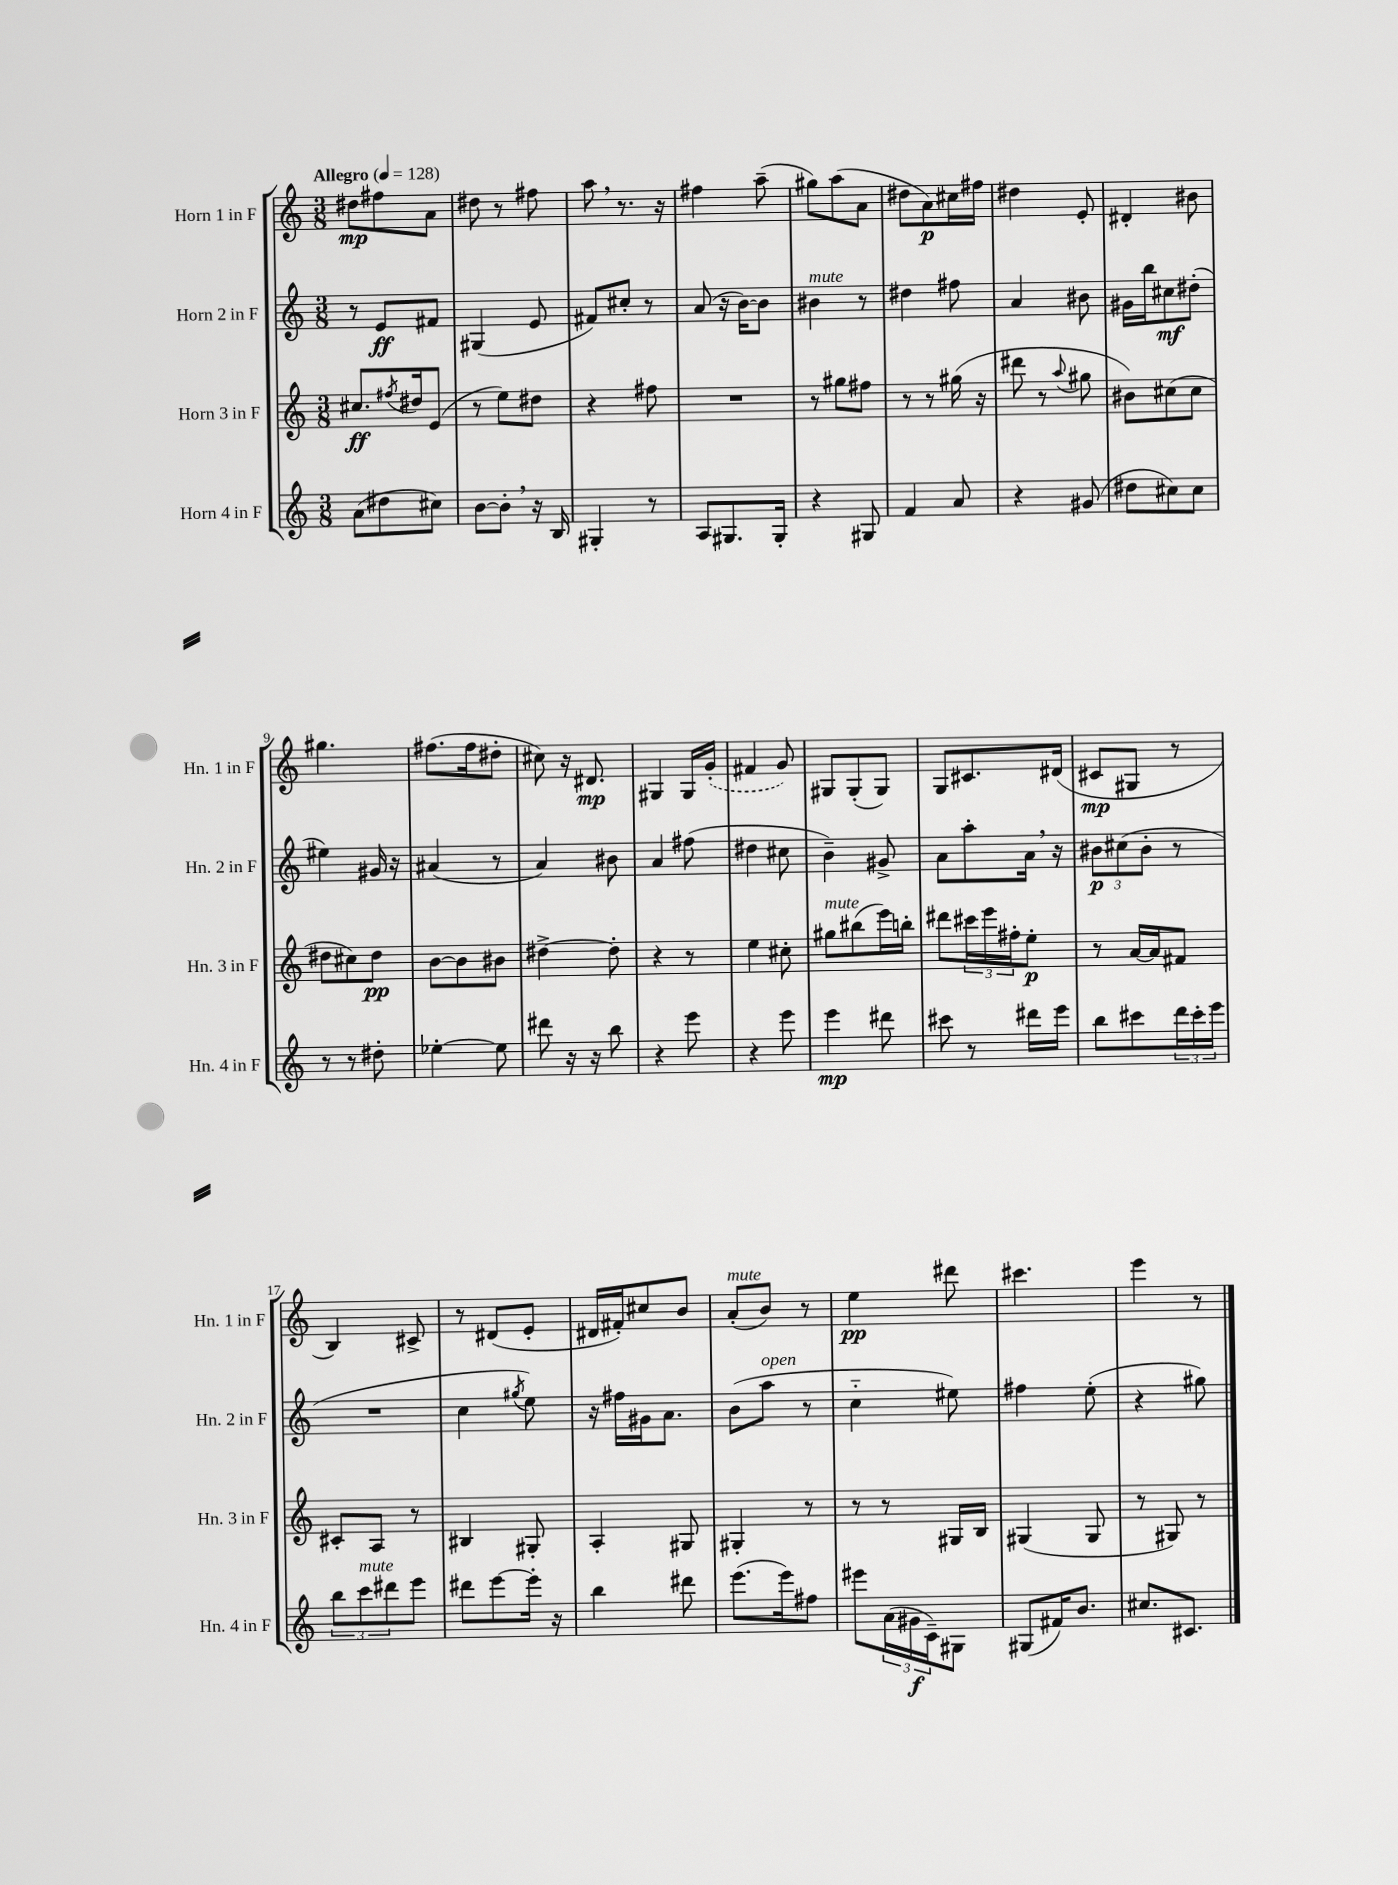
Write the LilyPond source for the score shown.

<<
\new StaffGroup <<
\new Staff = "s0" \with { instrumentName = "Horn 1 in F" shortInstrumentName = "Hn. 1 in F" } {
    \clef treble \key c \major \numericTimeSignature \time 3/8 \tempo "Allegro" 4 = 128
    dis''8\mp fis''8 a'8 |
    dis''8 r8 fis''8 |
    a''8 \breathe r8. r16 |
    fis''4 a''8--( |
    gis''8) a''8( a'8 |
    dis''8 a'8\p) cis''16 fis''16 |
    dis''4 e'8-. |
    dis'4-. bis'8 |
    gis''4. |
    fis''8.( fis''16 dis''8-. |
    cis''8) r16 dis'8.\mp |
    gis4 gis16 \once \slurDashed g'16-.( |
    fis'4 g'8) |
    gis8 gis8-.( gis8) |
    g8 cis'8. dis'16( |
    cis'8\mp gis8 r8 |
    b4) cis'8-> |
    r8 dis'8( e'8-. |
    dis'16 fis'16-.) cis''8 b'8 |
    a'8-.^\markup { \italic "mute" }( b'8) r8 |
    e''4\pp dis'''8 |
    cis'''4. |
    e'''4 r8 \bar "|." |
}
\new Staff = "s1" \with { instrumentName = "Horn 2 in F" shortInstrumentName = "Hn. 2 in F" } {
    \clef treble \key c \major \numericTimeSignature \time 3/8
    r8 e'8\ff fis'8 |
    gis4( e'8 |
    fis'8) cis''8-. r8 |
    a'8( r16 b'16~) b'8 |
    bis'4^\markup { \italic "mute" } r8 |
    dis''4 fis''8 |
    a'4 bis'8 |
    gis'16 b''16 cis''8\mf dis''8-.( |
    eis''4) gis'16 r16 |
    ais'4( r8 |
    a'4) bis'8 |
    a'4 fis''8( |
    dis''4 cis''8 |
    b'4--) gis'8-> |
    a'8 a''8-. a'16 \breathe r16 |
    \tuplet 3/2 { bis'8\p cis''8( bis'8-. } r8 |
    R4. |
    c''4 \acciaccatura { gis''8 } e''8) |
    r16 fis''16 gis'16 a'8. |
    b'8( a''8^\markup { \italic "open" } r8 |
    c''4-_ eis''8) |
    fis''4 e''8-.( |
    r4 gis''8) \bar "|." |
}
\new Staff = "s2" \with { instrumentName = "Horn 3 in F" shortInstrumentName = "Hn. 3 in F" } {
    \clef treble \key c \major \numericTimeSignature \time 3/8
    cis''8.\ff \acciaccatura { fis''8 } dis''16 e'8( |
    r8 e''8) dis''8 |
    r4 fis''8 |
    R4. |
    r8 gis''8 fis''8 |
    r8 r8 gis''16( r16 |
    dis'''8 r8 \appoggiatura { a''8 } gis''8 |
    bis'8) cis''8( cis''8 |
    dis''8 cis''8) dis''8\pp |
    b'8~ b'8 bis'8 |
    dis''4~-> dis''8-. |
    r4 r8 |
    e''4 cis''8-. |
    gis''8^\markup { \italic "mute" } bis''8( e'''16) b''16-. |
    dis'''8 \tuplet 3/2 { cis'''16 e'''16 fis''16-. } e''8-.\p |
    r8 a'16~ a'16 fis'8 |
    cis'8-. a8 r8 |
    bis4 gis8-. |
    a4-. gis8 |
    gis4-. r8 |
    r8 r8 gis16 b16 |
    gis4( gis8 |
    r8 gis8) r8 \bar "|." |
}
\new Staff = "s3" \with { instrumentName = "Horn 4 in F" shortInstrumentName = "Hn. 4 in F" } {
    \clef treble \key c \major \numericTimeSignature \time 3/8
    a'8( dis''8 cis''8) |
    b'8~ b'8-. \breathe r16 b16 |
    gis4-. r8 |
    a8 gis8. gis16-. |
    r4 gis8 |
    f'4 a'8 |
    r4 gis'8( |
    dis''8 cis''8) cis''8 |
    r8 r8 dis''8-. |
    ees''4~-. ees''8 |
    dis'''8 r16 r16 b''8 |
    r4 e'''8 |
    r4 e'''8 |
    e'''4\mp dis'''8 |
    cis'''8 r8 dis'''16 e'''16 |
    b''8 cis'''8 \tuplet 3/2 { d'''16 cis'''16-. e'''16 } |
    \tuplet 3/2 { b''8 c'''8^\markup { \italic "mute" } dis'''8 } e'''8 |
    dis'''8 e'''8~ e'''16-. r16 |
    b''4 dis'''8 |
    e'''8.( e'''16) fis''8 |
    eis'''8 \tuplet 3/2 { a'16( gis'16\f c'16--) } gis8 |
    gis8( fis'16) b'8. |
    cis''8. cis'8. \bar "|." |
}
>>
>>
